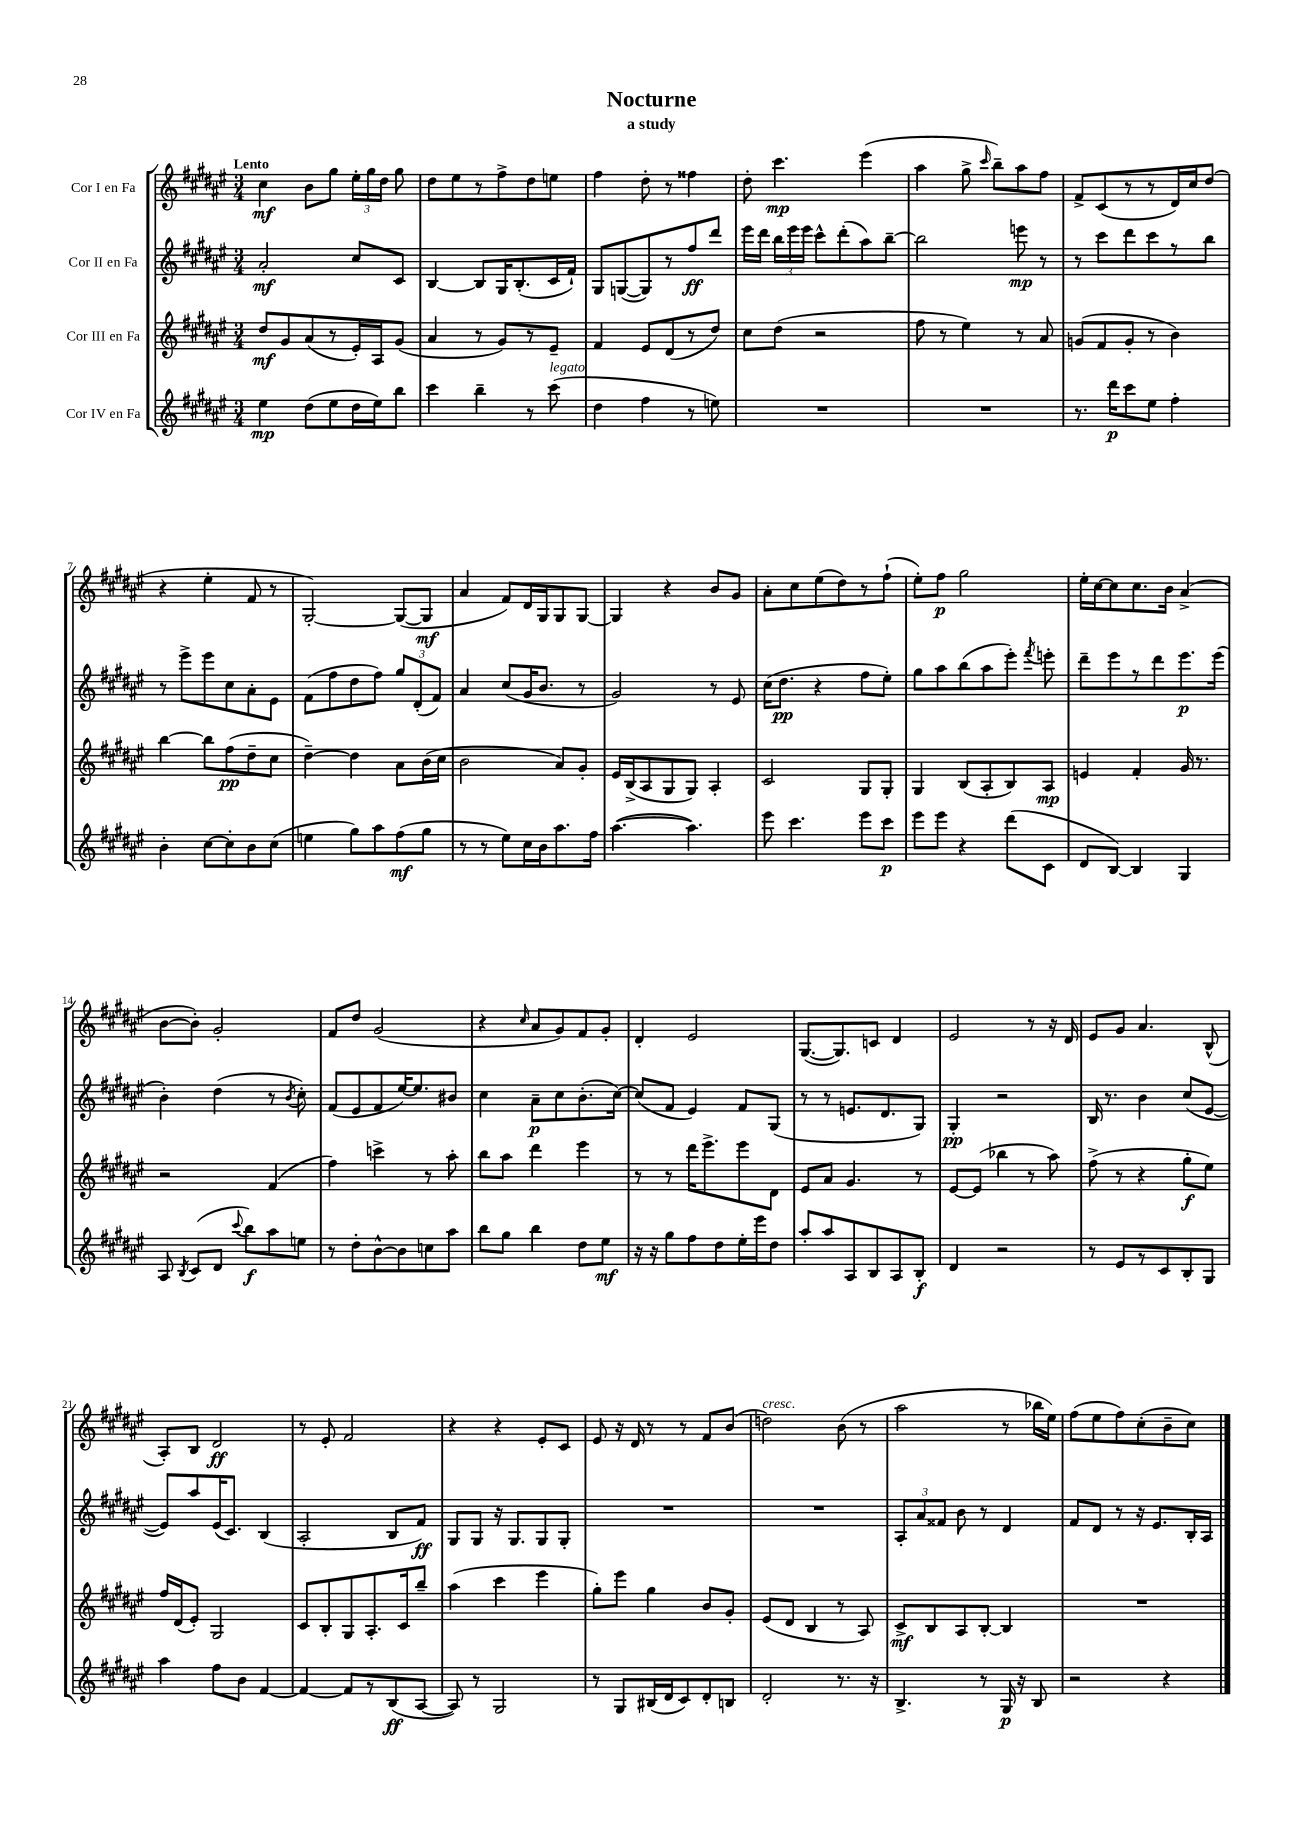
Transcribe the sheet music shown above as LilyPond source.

\header { title = "Nocturne" subtitle = "a study" }
<<
\new StaffGroup <<
\new Staff = "s0" \with { instrumentName = "Cor I en Fa" } {
    \clef treble \key fis \major \numericTimeSignature \time 3/4 \tempo "Lento"
    \autoBeamOff cis''4\mf b'8[ gis''8] \tuplet 3/2 { eis''16[-. gis''16 dis''16] } gis''8 |
    dis''8[ eis''8 r8 fis''8-> dis''8 e''8] |
    fis''4 dis''8-. r8 fisis''4 |
    dis''8-. cis'''4.\mp eis'''4( |
    ais''4 gis''8-> \grace { cis'''16 } b''8[--) ais''8 fis''8] |
    fis'8[-> cis'8( r8 r8 dis'16) cis''16 dis''8]( |
    r4 eis''4-. fis'8 r8 |
    gis2~-.) gis8[~( gis8]\mf |
    ais'4 fis'8[) dis'16 gis16 gis8 gis8]~ |
    gis4 r4 b'8[ gis'8] |
    ais'8[-. cis''8 eis''8( dis''8) r8 fis''8]-!( |
    eis''8[-.) fis''8]\p gis''2 |
    eis''16[-. cis''16~ cis''8 cis''8. b'16] ais'4->( |
    b'8[~ b'8]-.) gis'2-. |
    fis'8[ dis''8] gis'2( |
    r4 \grace { cis''16 } ais'8[ gis'8) fis'8 gis'8]-. |
    dis'4-. eis'2 |
    gis8.[~( gis8.) c'8] dis'4 |
    eis'2 r8 r16 dis'16 |
    eis'8[ gis'8] ais'4. b8-^( |
    ais8[-.) b8] dis'2\ff |
    r8 eis'8-. fis'2 |
    r4 r4 eis'8[-. cis'8] |
    eis'8 r16 dis'16 r8 r8 fis'8[ b'8]( |
    d''2^\markup { \italic "cresc." }) b'8( r8 |
    ais''2 r8 bes''16[ eis''16]) |
    fis''8[( eis''8 fis''8) cis''8-.( b'8-- cis''8]) \bar "|." |
}
\new Staff = "s1" \with { instrumentName = "Cor II en Fa" } {
    \clef treble \key fis \major \numericTimeSignature \time 3/4
    \autoBeamOff ais'2-.\mf cis''8[ cis'8] |
    b4~ b8[ gis16 b8.-.( cis'16 fis'16]-!) |
    gis8[ g8~( g8) r8 fis''8\ff dis'''8] |
    eis'''16[ dis'''16] \tuplet 3/2 { b''16[ eis'''16 eis'''16] } cis'''8[-^ dis'''8-.( ais''8) b''8]~-- |
    b''2 e'''8\mp r8 |
    r8 cis'''8[ dis'''8 cis'''8 r8 b''8] |
    r8 eis'''8[-> eis'''8 cis''8 ais'8-. eis'8] |
    fis'8[( fis''8 dis''8 fis''8]) \tuplet 3/2 { gis''8[ dis'8-.( fis'8]) } |
    ais'4 cis''8[( gis'16 b'8.] r8 |
    gis'2) r8 eis'8 |
    cis''16[( dis''8.]\pp r4 fis''8[ eis''8]-.) |
    gis''8[ ais''8 b''8( ais''8 eis'''8]-.) \acciaccatura { fis'''8 } e'''8-. |
    dis'''8[-- eis'''8 r8 dis'''8 eis'''8.\p eis'''16]( |
    b'4-.) dis''4( r8 \acciaccatura { b'8 } cis''8-.) |
    fis'8[( eis'8 fis'8 eis''16~) eis''8. bis'8] |
    cis''4 ais'8[--\p cis''8 b'8.-.( cis''16]~) |
    cis''8[( fis'8] eis'4) fis'8[ gis8]( |
    r8 r8 e'8.[ dis'8. gis8]) |
    gis4-.\pp r2 |
    b16 r8. b'4 cis''8[( eis'8]~ |
    eis'8[) ais''8 eis'16( cis'8.]) b4( |
    ais2-. b8[ fis'8]\ff) |
    gis8[ gis8] r16 gis8.[ gis8 gis8]-. |
    R2. |
    R2. |
    \tuplet 3/2 { ais8[-. ais'8 fisis'8] } b'8 r8 dis'4 |
    fis'8[ dis'8] r8 r16 eis'8.[ b16-. ais16] \bar "|." |
}
\new Staff = "s2" \with { instrumentName = "Cor III en Fa" } {
    \clef treble \key fis \major \numericTimeSignature \time 3/4
    \autoBeamOff dis''8[\mf gis'8 ais'8( r8 eis'16-.) ais16 gis'8]( |
    ais'4 r8 gis'8[) r8 eis'8]-- |
    fis'4 eis'8[ dis'8( r8 dis''8]) |
    cis''8[ dis''8]( r2 |
    fis''8 r8 eis''4) r8 ais'8 |
    g'8[( fis'8 g'8]-. r8 b'4) |
    b''4~ b''8[ fis''8\pp( dis''8-- cis''8] |
    dis''4~--) dis''4 ais'8[ b'16( cis''16] |
    b'2 ais'8[) gis'8]-. |
    eis'16[ b16->( ais8 gis8 gis8]) ais4-. |
    cis'2 gis8[ gis8]-. |
    gis4 b8[( ais8-. b8) ais8]\mp |
    e'4 fis'4-. gis'16 r8. |
    r2 fis'4( |
    fis''4) c'''4-> r8 ais''8-. |
    b''8[ ais''8] dis'''4 eis'''4 |
    r8 r8 dis'''16[ eis'''8.-> eis'''8 dis'8] |
    eis'8[ ais'8] gis'4. r8 |
    eis'8[~ eis'8]( bes''4 r8 ais''8) |
    fis''8->( r8 r4 gis''8[-.\f eis''8]) |
    fis''16[ dis'16( eis'8]-.) gis2 |
    cis'8[ b8-. gis8 ais8.-. cis'16 b''8]-- |
    ais''4( cis'''4 eis'''4 |
    gis''8[-.) eis'''8] gis''4 b'8[ gis'8]-. |
    eis'8[( dis'8] b4 r8 ais8) |
    cis'8[->\mf b8 ais8 b8]~-. b4 |
    R2. \bar "|." |
}
\new Staff = "s3" \with { instrumentName = "Cor IV en Fa" } {
    \clef treble \key fis \major \numericTimeSignature \time 3/4
    \autoBeamOff eis''4\mp dis''8[( eis''8 dis''16 eis''16) b''8] |
    cis'''4 b''4-- r8 cis'''8^\markup { \italic "legato" }( |
    dis''4 fis''4 r8 e''8) |
    R2. |
    R2. |
    r8. dis'''16[\p cis'''8 eis''8] fis''4-. |
    b'4-. cis''8[~ cis''8-. b'8 cis''8]( |
    e''4 gis''8[) ais''8 fis''8\mf( gis''8] |
    r8 r8 eis''8[) cis''16 b'16 ais''8. fis''16] |
    ais''4.~( ais''4.) |
    eis'''8 cis'''4. eis'''8[ cis'''8]\p |
    eis'''8[ eis'''8] r4 dis'''8[( cis'8] |
    dis'8[ b8]~) b4 gis4 |
    ais8 \acciaccatura { b8 } cis'8[( dis'8] \appoggiatura { cis'''8 } b''8[\f) ais''8 e''8] |
    r8 dis''8[-. b'8~-^ b'8 c''8 ais''8] |
    b''8[ gis''8] b''4 dis''8[ eis''8]\mf |
    r16 r16 gis''8[ fis''8 dis''8 eis''16-. eis'''16 dis''8] |
    ais''8[-. ais''8 ais8 b8 ais8 b8]-.\f |
    dis'4 r2 |
    r8 eis'8[ r8 cis'8 b8-. gis8] |
    ais''4 fis''8[ b'8] fis'4~ |
    fis'4~ fis'8[ r8 b8\ff( ais8]~ |
    ais8) r8 gis2 |
    r8 gis8[ bis16( dis'16 cis'8) dis'8-. b8] |
    dis'2-. r8. r16 |
    b4.-> r8 gis16\p r16 b8 |
    r2 r4 \bar "|." |
}
>>
>>
